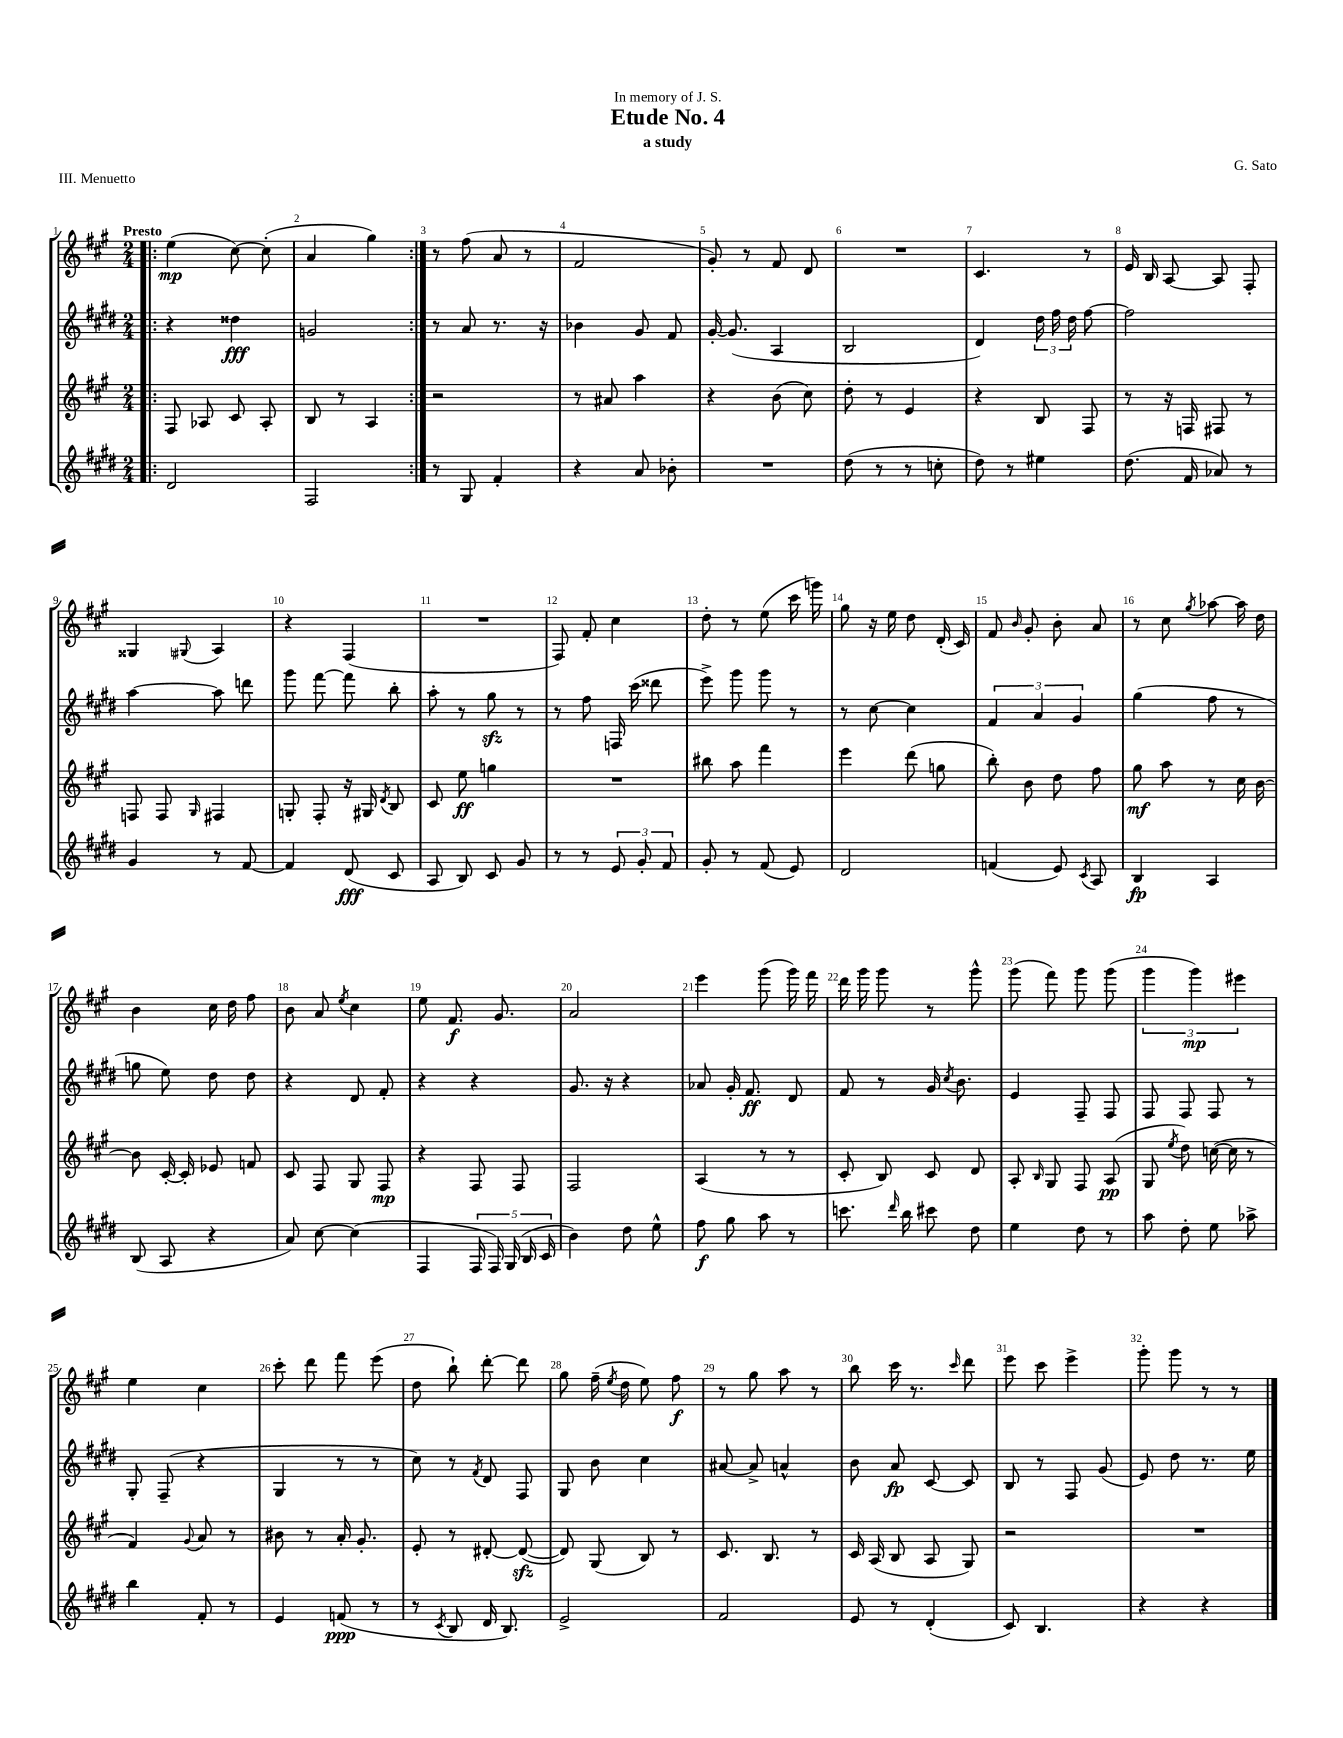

**kern	**dynam	**kern	**dynam	**kern	**dynam	**kern	**dynam
*part4	*part4	*part3	*part3	*part2	*part2	*part1	*part1
*staff4	*staff4	*staff3	*staff3	*staff2	*staff2	*staff1	*staff1
*clefG2	*	*clefG2	*	*clefG2	*	*clefG2	*
*k[f#c#g#d#]	*	*k[f#c#g#]	*	*k[f#c#g#d#]	*	*k[f#c#g#]	*
*M2/4	*	*M2/4	*	*M2/4	*	*M2/4	*
=1!|:	=1!|:	=1!|:	=1!|:	=1!|:	=1!|:	=1!|:	=1!|:
!	!	!	!	!	!	!LO:TX:a:B:t=Presto	!
2d#/	.	8F#/	.	4r	.	(4ee\	mp
.	.	8A-X/	.	.	.	.	.
.	.	8c#/	.	4dd##X\	fff	[8cc#\)	.
.	.	8A-'/	.	.	.	(8cc#'\]	.
=2	=2	=2	=2	=2	=2	=2	=2
2F#/	.	8B/	.	2gn/	.	4a/	.
.	.	8r	.	.	.	.	.
.	.	4A/	.	.	.	4gg#\)	.
=3:|!	=3:|!	=3:|!	=3:|!	=3:|!	=3:|!	=3:|!	=3:|!
8r	.	2r	.	8r	.	8r	.
8G#/	.	.	.	8a/	.	(8ff#\	.
4f#'/	.	.	.	8.r	.	8a/	.
.	.	.	.	.	.	8r	.
.	.	.	.	16r	.	.	.
=4	=4	=4	=4	=4	=4	=4	=4
4r	.	8r	.	4b-X\	.	2f#/	.
.	.	8a#X/	.	.	.	.	.
8a/	.	4aa\	.	8g#/	.	.	.
8b-X'\	.	.	.	8f#/	.	.	.
=5	=5	=5	=5	=5	=5	=5	=5
2r	.	4r	.	[16g#'/	.	8g#'/)	.
.	.	.	.	(8.g#/]	.	.	.
.	.	.	.	.	.	8r	.
.	.	(8b\	.	4A/	.	8f#/	.
.	.	8cc#\)	.	.	.	8d/	.
=6	=6	=6	=6	=6	=6	=6	=6
(8dd#\	.	8dd'\	.	2B/	.	2r	.
8r	.	8r	.	.	.	.	.
8r	.	4e/	.	.	.	.	.
8ccn'\	.	.	.	.	.	.	.
=7	=7	=7	=7	=7	=7	=7	=7
8dd#\)	.	4r	.	4d#/)	.	4.c#/	.
8r	.	.	.	.	.	.	.
4ee#X\	.	8B/	.	24dd#\	.	.	.
.	.	.	.	24ff#\	.	.	.
.	.	.	.	24dd#\	.	.	.
.	.	8F#/	.	[8ff#\	.	8r	.
=8	=8	=8	=8	=8	=8	=8	=8
(8.dd#\	.	8r	.	2ff#\]	.	16e/	.
.	.	.	.	.	.	16B/	.
.	.	16r	.	.	.	[8A/	.
16f#/	.	16Fn/	.	.	.	.	.
8a-X/)	.	8F#X/	.	.	.	8A/]	.
8r	.	8r	.	.	.	8F#'/	.
!!LO:LB:g=z
=9	=9	=9	=9	=9	=9	=9	=9
4g#/	.	8Fn/	.	[4aa\	.	4G##X/	.
.	.	8F/	.	.	.	.	.
.	.	16qqG#/	.	.	.	8qqG#X/	.
8r	.	4F#X/	.	8aa\]	.	4A/	.
[8f#/	.	.	.	8dddn\	.	.	.
=10	=10	=10	=10	=10	=10	=10	=10
4f#/]	.	8Gn'/	.	8ggg#\	.	4r	.
.	.	8F#'/	.	[8fff#\	.	.	.
(8d#/	fff	16r	.	8fff#\]	.	(4F#/	.
.	.	16G#X/	.	.	.	.	.
.	.	8qd/	.	.	.	.	.
8c#/	.	8B/	.	8bb'\	.	.	.
=11	=11	=11	=11	=11	=11	=11	=11
8A/	.	8c#/	.	8aa'\	.	2r	.
8B/)	.	8ee\	ff	8r	.	.	.
8c#/	.	4ggn\	.	8gg#zz\	.	.	.
8g#/	.	.	.	8r	.	.	.
=12	=12	=12	=12	=12	=12	=12	=12
8r	.	2r	.	8r	.	8F#/)	.
8r	.	.	.	8ff#\	.	8f#'/	.
12e/	.	.	.	16Fn/	.	4cc#\	.
.	.	.	.	(16ccc#\	.	.	.
12g#'/	.	.	.	.	.	.	.
.	.	.	.	8ddd##X\	.	.	.
12f#/	.	.	.	.	.	.	.
=13	=13	=13	=13	=13	=13	=13	=13
8g#'/	.	8bb#X\	.	8eee^\)	.	8dd'\	.
8r	.	8aa\	.	8ggg#\	.	8r	.
(8f#/	.	4fff#\	.	8ggg#\	.	(8ee\	.
8e/)	.	.	.	8r	.	16ccc#\	.
.	.	.	.	.	.	16gggn\)	.
=14	=14	=14	=14	=14	=14	=14	=14
2d#/	.	4eee\	.	8r	.	8gg#\	.
.	.	.	.	[8cc#\	.	16r	.
.	.	.	.	.	.	16ee\	.
.	.	(8ddd\	.	4cc#\]	.	8dd\	.
.	.	8ggn\	.	.	.	(16d'/	.
.	.	.	.	.	.	16c#/)	.
=15	=15	=15	=15	=15	=15	=15	=15
(4fn/	.	8bb'\)	.	6f#/	.	8f#/	.
.	.	.	.	.	.	16qqb/	.
.	.	8b\	.	.	.	8g#'/	.
.	.	.	.	6a/	.	.	.
8e/)	.	8dd\	.	.	.	8b'\	.
.	.	.	.	6g#/	.	.	.
8qc#/	.	.	.	.	.	.	.
8A/	.	8ff#\	.	.	.	8a/	.
=16	=16	=16	=16	=16	=16	=16	=16
4B/	fp	8gg#\	mf	(4gg#\	.	8r	.
.	.	8aa\	.	.	.	8cc#\	.
.	.	.	.	.	.	8qgg#/	.
4A/	.	8r	.	8ff#\	.	[8aa-X\	.
.	.	16cc#\	.	8r	.	16aa-\]	.
.	.	[16b\	.	.	.	16dd\	.
!!LO:LB:g=z
=17	=17	=17	=17	=17	=17	=17	=17
(8B/	.	8b\]	.	8ggn\	.	4b\	.
8A/	.	[16c#'/	.	8ee\)	.	.	.
.	.	16c#'/]	.	.	.	.	.
4r	.	8e-X/	.	8dd#\	.	16cc#\	.
.	.	.	.	.	.	16dd\	.
.	.	8fn/	.	8dd#\	.	8ff#\	.
=18	=18	=18	=18	=18	=18	=18	=18
8a/)	.	8c#/	.	4r	.	8b\	.
[8cc#\	.	8F#/	.	.	.	8a/	.
.	.	.	.	.	.	8qee/	.
(4cc#\]	.	8G#/	.	8d#/	.	4cc#\	.
.	.	8F#/	mp	8f#'/	.	.	.
=19	=19	=19	=19	=19	=19	=19	=19
4F#/	.	4r	.	4r	.	8ee\	.
.	.	.	.	.	.	8.f#/	f
20F#/	.	8F#/	.	4r	.	.	.
20F#/)	.	.	.	.	.	.	.
.	.	.	.	.	.	8.g#/	.
(20G#/	.	.	.	.	.	.	.
.	.	8F#/	.	.	.	.	.
20B/	.	.	.	.	.	.	.
20c#/	.	.	.	.	.	.	.
=20	=20	=20	=20	=20	=20	=20	=20
4b\)	.	2F#/	.	8.g#/	.	2a/	.
.	.	.	.	16r	.	.	.
8dd#\	.	.	.	4r	.	.	.
8ee^^\	.	.	.	.	.	.	.
=21	=21	=21	=21	=21	=21	=21	=21
8ff#\	f	(4A/	.	8a-X/	.	4eee\	.
8gg#\	.	.	.	16g#'/	.	.	.
.	.	.	.	8.f#/	ff	.	.
8aa\	.	8r	.	.	.	(8ggg#\	.
8r	.	8r	.	8d#/	.	16ggg#\)	.
.	.	.	.	.	.	16fff#\	.
=22	=22	=22	=22	=22	=22	=22	=22
8.cccn\	.	8c#'/	.	8f#/	.	16ddd\	.
.	.	.	.	.	.	16ggg#\	.
.	.	8B/)	.	8r	.	8ggg#\	.
16qqddd#/	.	.	.	.	.	.	.
16bb\	.	.	.	.	.	.	.
8ccc#X\	.	8c#/	.	16g#/	.	8r	.
.	.	.	.	8qcc#/	.	.	.
.	.	.	.	8.b\	.	.	.
8dd#\	.	8d/	.	.	.	8ggg#^^\	.
=23	=23	=23	=23	=23	=23	=23	=23
4ee\	.	8A'/	.	4e/	.	(8ggg#\	.
.	.	16qqB/	.	.	.	.	.
.	.	8G#/	.	.	.	8fff#\)	.
8dd#\	.	8F#/	.	8F#~/	.	8ggg#\	.
8r	.	(8A/	pp	8F#/	.	(8ggg#\	.
=24	=24	=24	=24	=24	=24	=24	=24
8aa\	.	8G#/	.	8F#/	.	6ggg#\	.
.	.	8qee/	.	.	.	.	.
8dd#'\	.	8dd\)	.	8F#/	.	.	.
.	.	.	.	.	.	6ggg#\)	mp
8ee\	.	([16ccn\	.	8F#/	.	.	.
.	.	16cc\]	.	.	.	.	.
.	.	.	.	.	.	6eee#X\	.
8aa-X^\	.	8r	.	8r	.	.	.
!!LO:LB:g=z
=25	=25	=25	=25	=25	=25	=25	=25
4bb\	.	4f#/)	.	8G#'/	.	4ee\	.
.	.	.	.	(8F#~/	.	.	.
.	.	8qqg#/	.	.	.	.	.
8f#'/	.	8a/	.	4r	.	4cc#\	.
8r	.	8r	.	.	.	.	.
=26	=26	=26	=26	=26	=26	=26	=26
4e/	.	8b#X\	.	4G#/	.	8ccc#'\	.
.	.	8r	.	.	.	8ddd\	.
(8fn/	ppp	16a'/	.	8r	.	8fff#\	.
.	.	8.g#'/	.	.	.	.	.
8r	.	.	.	8r	.	(8eee\	.
=27	=27	=27	=27	=27	=27	=27	=27
8r	.	8e'/	.	8cc#\)	.	8dd\	.
8qc#/	.	.	.	.	.	.	.
8B/	.	8r	.	8r	.	8bb`\)	.
.	.	.	.	8qf#/	.	.	.
16d#/	.	[8d#X'/	.	8d#/	.	[8ddd'\	.
8.B/)	.	.	.	.	.	.	.
.	.	(8d#zz/_	.	8F#/	.	8ddd\]	.
=28	=28	=28	=28	=28	=28	=28	=28
2e^/	.	8d#/])	.	8G#/	.	8gg#\	.
.	.	(8G#/	.	8b\	.	(16ff#~\	.
.	.	.	.	.	.	8qee/	.
.	.	.	.	.	.	16dd\	.
.	.	8B/)	.	4cc#\	.	8ee\)	.
.	.	8r	.	.	.	8ff#\	f
=29	=29	=29	=29	=29	=29	=29	=29
2f#/	.	8.c#/	.	[8a#X/	.	8r	.
.	.	.	.	8a#^/]	.	8gg#\	.
.	.	8.B/	.	.	.	.	.
.	.	.	.	4an^^/	.	8aa\	.
.	.	8r	.	.	.	8r	.
=30	=30	=30	=30	=30	=30	=30	=30
8e/	.	16c#/	.	8b\	.	8bb\	.
.	.	(16A/	.	.	.	.	.
8r	.	8B/	.	8a/	fp	16ccc#\	.
.	.	.	.	.	.	8.r	.
(4d#'/	.	8A/	.	[8c#/	.	.	.
.	.	.	.	.	.	16qqccc#/	.
.	.	8G#/)	.	8c#/]	.	8ddd\	.
=31	=31	=31	=31	=31	=31	=31	=31
8c#/)	.	2r	.	8B/	.	8eee\	.
4.B/	.	.	.	8r	.	8ccc#\	.
.	.	.	.	8F#/	.	4eee^\	.
.	.	.	.	(8g#/	.	.	.
=32	=32	=32	=32	=32	=32	=32	=32
4r	.	2r	.	8e/)	.	8ggg#'\	.
.	.	.	.	8dd#\	.	8ggg#\	.
4r	.	.	.	8.r	.	8r	.
.	.	.	.	.	.	8r	.
.	.	.	.	16ee\	.	.	.
==	==	==	==	==	==	==	==
*-	*-	*-	*-	*-	*-	*-	*-
